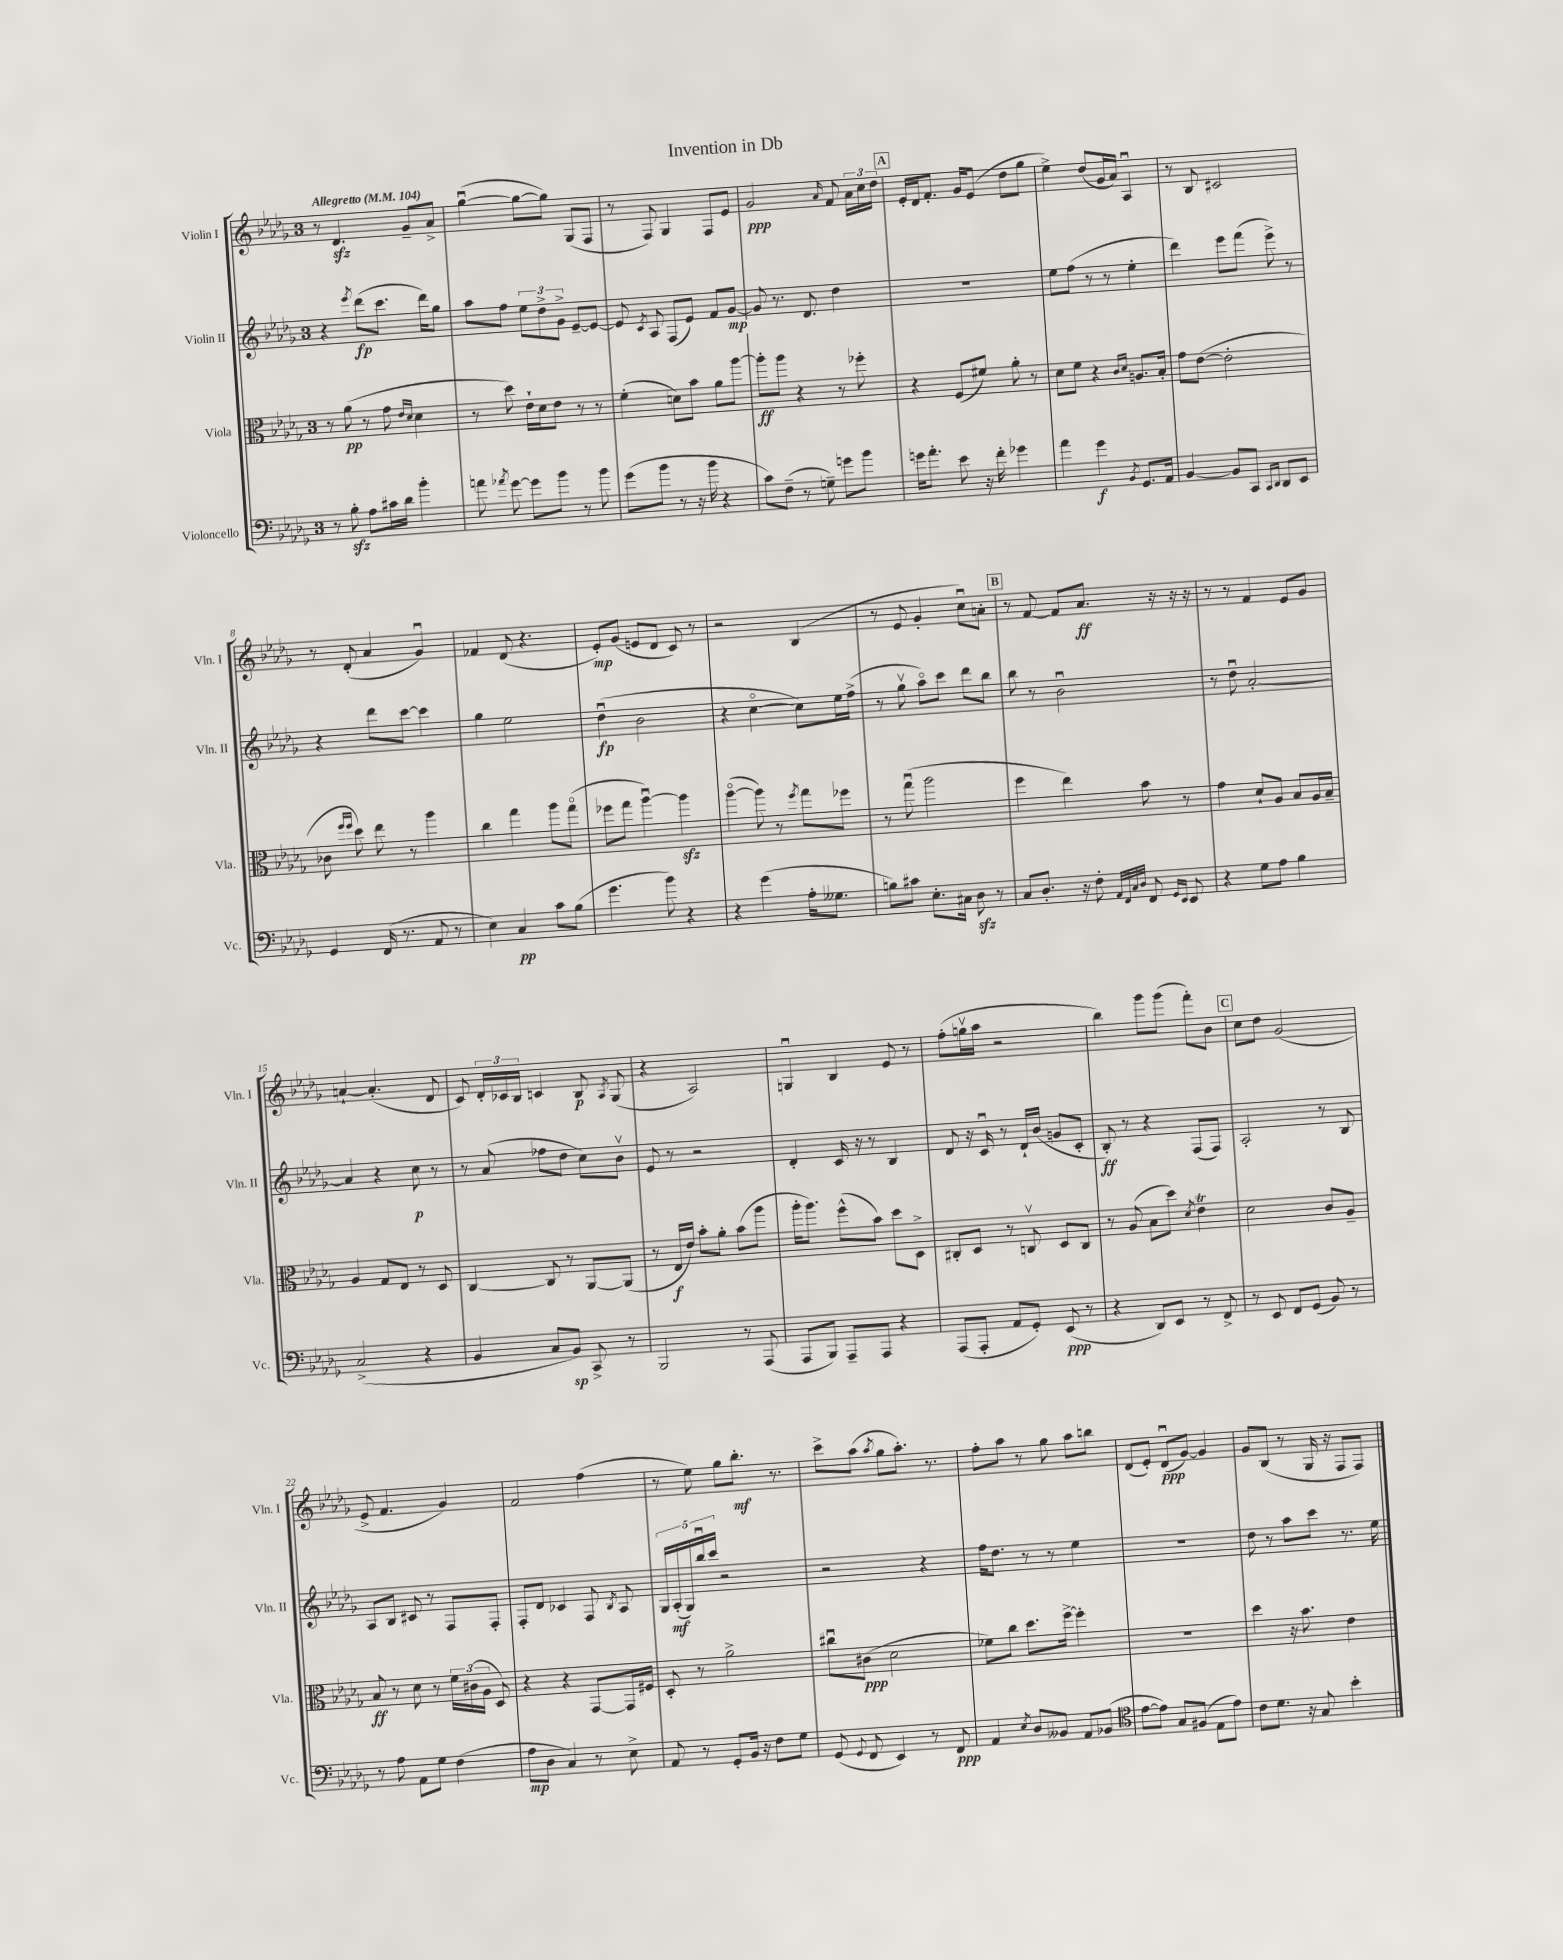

**kern	**kern	**kern	**kern
*staff4	*staff3	*staff2	*staff1
*clefF4	*clefC3	*clefG2	*clefG2
*k[b-e-a-d-g-]	*k[b-e-a-d-g-]	*k[b-e-a-d-g-]	*k[b-e-a-d-g-]
*M3/4	*M3/4	*M3/4	*M3/4
*MM104	*MM104	*MM104	*MM104
8r	8r	4r	8r
8B-'	(8a-	.	4.d-
.	.	8qeee-	.
8A-	8r	(8ddd-	.
16c#	8g-	8.ccc	.
16d-	.	.	.
.	16qqe-	.	.
.	16qqd-	.	.
4b-'	4d-	.	8g-~
.	.	16ddd-)	.
.	.	8gg-	8a-^
=	=	=	=
8a	8r	8aa-	([4gg-u
8qa-	.	.	.
[8g-	8dd-)	8ff	.
8g-]	16e-`	12ee-	8gg-_
.	16d-	.	.
.	.	12dd-^	.
8b-	8e-	.	8gg-])
.	.	12g-^	.
8r	8r	[8e-~	(8G-
8b-	8r	8e-_	8F
=	=	=	=
(8g-	(4f'	8e-]	8r
.	.	8qc	.
8b-	.	8A-	8F)
8r	8d)	(8F	4G-
16r	8b-	8e-)	.
16b-	.	.	.
4r	8a-	8f	8F
.	[8aa-	[8g-	8e-
=	=	=	=
8c)	8aa-']	8g-]	2g-
(8F~	8aa-	8.r	.
8r	4r	.	.
.	.	8.d-	.
8G~)	.	.	.
.	.	.	16qqa-
8g	8r	4dd-	8f
8b-	8ff-'	.	24a-
.	.	.	24cc
.	.	.	24dd-
=	=	=	=
16g	4r	2.r	16e-'
8.a-'	.	.	16d-
.	.	.	8.f'
8e-	(8F	.	.
.	.	.	16g-
16r	8f#)	.	(8e-
16f'	.	.	.
4g-	8a-'	.	8dd-
.	8r	.	8gg-
=	=	=	=
4a-	8d-	8ee-	4ee-^)
.	8f	(8ff	.
4g-	4r	8r	(8dd-
.	.	8r	16g-
.	.	.	16a-)
.	16qqc	.	.
8qBB-	16qqd-	.	.
8.GG-	8.A	4ee-'	4A-u
16AA-	16B-'	.	.
=	=	=	=
[4BB-	8g-	4ddd-)	8r
.	([8e-	.	8B-
8BB-]	2e-']	8eee-	2c#
8CC	.	(8fff	.
16qqCC	.	.	.
16qqDD-	.	.	.
8DD-	.	8eee-^)	.
8EE-	.	8r	.
=	=	=	=
4GG-	8c-	4r	8r
.	16qqff	.	.
.	16qqff	.	.
.	8dd-)	.	(8d-'
(16FF	8ee-	8ddd-	4a-
8.r	.	.	.
.	8r	[8ccc	.
8AA-	4aa-	4ccc]	4g-u)
8r	.	.	.
=	=	=	=
4E-)	4cc	4gg-	4f-
4C	4gg-	2ee-	(8d-
.	.	.	4.r
8c	8aa-	.	.
(8B-	(8gg-o	.	.
=	=	=	=
4.g-	8ff-	(4dd-u	8e-')
.	8gg-	.	(8g-
.	[4aa-u)	2b-	8e
8b-)	.	.	8d-
4r	4aa-]	.	8c)
.	.	.	8r
=	=	=	=
4r	([4aa-o	4r	2r
(4g-	8aa-])	[4cco	.
.	8r	.	.
.	8qff	.	.
16A-'	8gg-	8cc])	(4B-
8.G--	.	.	.
.	8ff-	16ee-	.
.	.	(16ff^	.
=	=	=	=
8B)	8r	8r	8r
8c#	(8gg-u	8gg-v	8e-
8.E-'	2aa-	8aa-o)	4g-'
.	.	8ccc	.
16C#	.	.	.
8D-	.	8ddd-	8ccu)
8r	.	8bb-	8a'
=	=	=	=
8C	4ff	8bb-	8r
8.D-'	.	8r	[8f
.	4ee-)	2b-u	8f]
16r	.	.	.
8F'	.	.	8.a-
32qqAA-	.	.	.
32qqFF	.	.	.
32qqC	.	.	.
32qqD-	.	.	.
8FF	8b-	.	.
.	.	.	16r
16qqGG-	.	.	.
16qqEE-	.	.	.
8EE-	8r	.	16r
.	.	.	16r
=	=	=	=
4r	4g-	8r	8r
.	.	8dd-u	8r
8G-	8d-`	[2a-'	4f
8A-	8A-	.	.
4B-	8B-	.	8e-
.	16A-	.	8g-
.	16B-~	.	.
=	=	=	=
(2C^	4A-	4a-]	[4a`
.	8G-	4r	(4.a']
.	8E-	.	.
4r	8r	8cc	.
.	8D-	8r	8d-
=	=	=	=
4BB-	[4C	8r	8c)
.	.	(8a-	24d-'
.	.	.	24c-
.	.	.	24B-
8C	8C]	8ff-	4c
8BB-)	8r	8dd-	.
8CC^	[8AA-	8cc)	8B-
.	.	.	8qA-
8r	(8AA-]	8b-v	(8G-
=	=	=	=
2BBB-	8r	8e-	4r
.	16E-	8r	.
.	16e-)	.	.
.	8b-'	2r	2A-)
.	8a-'	.	.
8r	(8b-	.	.
(8AAA-	8aa-	.	.
=	=	=	=
8AAA-	16aa-'	4d-'	4Gu
.	8.aa-)	.	.
8BBB-)	.	.	.
8AAA-~	(8ff^^	16c	4B-
.	.	16r	.
8AAA-	8b-)	8r	.
4r	8dd-	4B-	8e-
.	8D-^	.	8r
=	=	=	=
(8AAA-	8C#'	8d-	(8ff'
8AAA-'	8D-	16r	16ggv
.	.	16cu	16aa-
8AA-	8r	8r	2r
8GG-')	8Cv	16d-`	.
.	.	(16b-	.
(8EE-	8D-	8g	.
8r	8C	8c'	.
=	=	=	=
4r	8r	8B-')	4bb-)
.	(8A-	8r	.
8DD-)	8B-	4r	8ggg-
8EE-	8dd-)	.	(8ggg-
.	8qd-	.	.
8r	4e-	(8F	8fff')
8FF^	.	8F)	8b-
=	=	=	=
8r	2d-	2A-'	8cc
8EE-	.	.	8dd-
8FF	.	.	(2g-
(8GG-	.	.	.
8BB-)	8c	8r	.
8r	8A-~	8B-	.
=	=	=	=
8r	8B-	8A-	8e-^
8A-	8r	8B-	4.f
8AA-	8d-	8c#	.
8G-	8r	8r	.
(4F	24f	8F	4g-)
.	(24c#	.	.
.	24A-	.	.
.	8D-)	8F'	.
=	=	=	=
8A-	4r	8F'	2f
8D-	.	8d-	.
4C)	4r	4c-	.
8r	[8GG-	8F	(4ff
.	.	8qB-	.
8E-^	16GG-]	8A-	.
.	16F#	.	.
=	=	=	=
8AA-	8D-'	20G-	8r
.	.	(20A-'	.
.	.	20G-)	.
8r	8r	.	8ee-)
.	.	20bb-u	.
.	.	20ccc	.
8GG-'	2a-^	2r	8gg-
16BB-	.	.	8.bb-'
16r	.	.	.
8F	.	.	.
.	.	.	8.r
8G-	.	.	.
=	=	=	=
(8GG-	8cc#u	2r	8ccc^
8qqGG-	.	.	.
8FF	(8c#	.	(8aa-
.	.	.	8qaa-
4EE-)	2d-	.	8gg-
.	.	.	8.aa-')
8r	.	4r	.
.	.	.	8.r
8FF	.	.	.
=	=	=	=
4AA-	8f-)	16ff	8ff'
.	.	8.dd-	.
.	8cc	.	8aa-
8qE-	.	.	.
8D-	8.dd-	8r	8r
8BB--	.	8r	8gg-
.	[16ff^	.	.
8AA-	4ff']	4ee-	8aa-
(8BB-	.	.	8bb
=	=	=	=
*clefC4	*	*	*
[8e-	2.r	2.r	(8d-
8e-])	.	.	8e-')
8G-	.	.	(8d-u
(8F#	.	.	[8g-)
8E-	.	.	4g-]
8e-)	.	.	.
=	=	=	=
8c	4dd-	8dd-	8g-
8.d-	.	8r	(8B-
.	16r	8aa-	8r
16r	8.b-	.	.
8G-	.	8ccc	16G-
.	.	.	16r
4b-'	4e-	8.r	8F
.	.	.	8F)
.	.	16ee-	.
==	==	==	==
*-	*-	*-	*-
